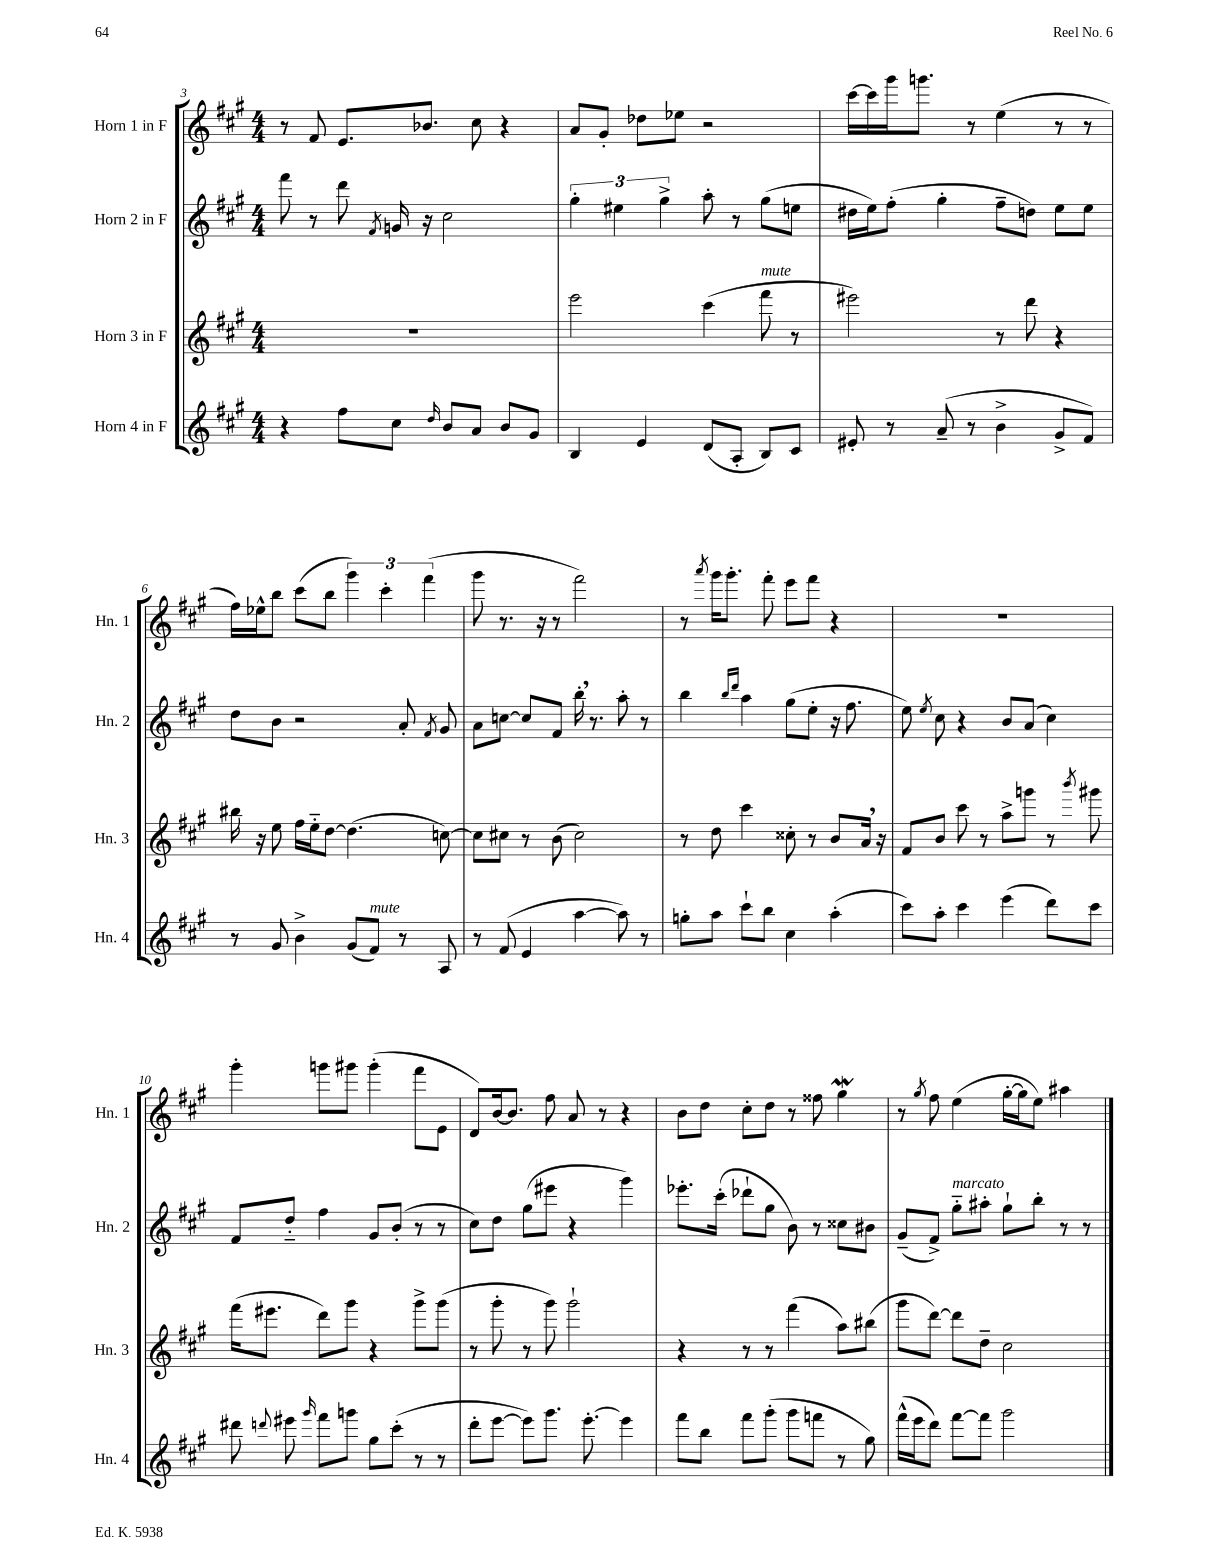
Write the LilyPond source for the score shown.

<<
\new StaffGroup <<
\new Staff = "s0" \with { instrumentName = "Horn 1 in F" shortInstrumentName = "Hn. 1" } {
    \clef treble \key a \major \numericTimeSignature \time 4/4
    \autoBeamOff r8 fis'8 e'8.[ bes'8.] cis''8 r4 |
    a'8[ gis'8]-. des''8[ ees''8] r2 |
    cis'''16[~ cis'''16 gis'''16 g'''8.] r8 e''4( r8 r8 |
    fis''16[) ees''16-^ b''8] cis'''8[( b''8] \tuplet 3/2 { gis'''4) cis'''4-. fis'''4( } |
    gis'''8 r8. r16 r8 fis'''2) |
    r8 \acciaccatura { a'''8 } gis'''16[ gis'''8.]-. fis'''8-. e'''8[ fis'''8] r4 |
    R1 |
    gis'''4-. g'''8[ gis'''8] gis'''4-.( fis'''8[ e'8] |
    d'8[) b'16~ b'8.] fis''8 a'8 r8 r4 |
    b'8[ d''8] cis''8[-. d''8] r8 fisis''8 gis''4\mordent |
    r8 \acciaccatura { gis''8 } fis''8 e''4( gis''16[~-. gis''16 e''8]) ais''4 \bar "|." |
}
\new Staff = "s1" \with { instrumentName = "Horn 2 in F" shortInstrumentName = "Hn. 2" } {
    \clef treble \key a \major \numericTimeSignature \time 4/4
    \autoBeamOff fis'''8 r8 d'''8 \acciaccatura { fis'8 } g'16 r16 cis''2 |
    \tuplet 3/2 { gis''4-. eis''4 gis''4-> } a''8-. r8 gis''8[( e''8] |
    dis''16[ e''16) fis''8]-.( gis''4-. fis''8[-- d''8]) e''8[ e''8] |
    d''8[ b'8] r2 a'8-. \acciaccatura { fis'8 } gis'8 |
    a'8[ c''8]~ c''8[ fis'8] b''16-. \breathe r8. a''8-. r8 |
    b''4 \grace { b''16[ d'''16] } a''4 gis''8[( e''8]-. r16 fis''8. |
    e''8) \acciaccatura { e''8 } cis''8 r4 b'8[ a'8]( cis''4) |
    fis'8[ d''8]-_ fis''4 gis'8[ b'8]-.( r8 r8 |
    cis''8[) d''8] gis''8[( eis'''8] r4 gis'''4) |
    ees'''8.[-. cis'''16]-.( des'''8[-! gis''8] b'8) r8 cisis''8[ bis'8] |
    gis'8[--( fis'8]->) gis''8[-_^\markup { \italic "marcato" } ais''8]-. gis''8[-! b''8]-. r8 r8 \bar "|." |
}
\new Staff = "s2" \with { instrumentName = "Horn 3 in F" shortInstrumentName = "Hn. 3" } {
    \clef treble \key a \major \numericTimeSignature \time 4/4
    \autoBeamOff R1 |
    e'''2 cis'''4( fis'''8^\markup { \italic "mute" } r8 |
    eis'''2) r8 d'''8 r4 |
    bis''16 r16 e''8 fis''16[ e''16-_ d''8]~ d''4.( c''8~) |
    c''8[ cis''8] r8 b'8( cis''2) |
    r8 d''8 cis'''4 cisis''8-. r8 b'8[ a'16] \breathe r16 |
    fis'8[ b'8] cis'''8 r8 a''8[-> g'''8] r8 \acciaccatura { b'''8 } gis'''8 |
    fis'''16[( eis'''8.] d'''8[) gis'''8] r4 gis'''8[-> gis'''8]( |
    r8 gis'''8-. r8 gis'''8) gis'''2-! |
    r4 r8 r8 fis'''4( a''8[) bis''8]( |
    gis'''8[ d'''8]~) d'''8[ d''8]-- cis''2 \bar "|." |
}
\new Staff = "s3" \with { instrumentName = "Horn 4 in F" shortInstrumentName = "Hn. 4" } {
    \clef treble \key a \major \numericTimeSignature \time 4/4
    \autoBeamOff r4 fis''8[ cis''8] \grace { d''16 } b'8[ a'8] b'8[ gis'8] |
    b4 e'4 d'8[( a8]-. b8[) cis'8] |
    eis'8-. r8 a'8--( r8 b'4-> gis'8[-> fis'8]) |
    r8 gis'8 b'4-> gis'8[( fis'8]^\markup { \italic "mute" }) r8 a8 |
    r8 fis'8( e'4 a''4~ a''8) r8 |
    g''8[-. a''8] cis'''8[-! b''8] cis''4 a''4-.( |
    cis'''8[) a''8]-. cis'''4 e'''4( d'''8[) cis'''8] |
    dis'''8 \appoggiatura { d'''8 } eis'''8 \grace { gis'''16 } fis'''8[ g'''8] gis''8[ cis'''8]-.( r8 r8 |
    d'''8[-. e'''8]~ e'''8[) gis'''8.] e'''8.~-. e'''4 |
    fis'''8[ b''8] fis'''8[ gis'''8]-.( gis'''8[ f'''8] r8 gis''8) |
    fis'''16[-^( e'''16 d'''8]) fis'''8[~ fis'''8] gis'''2 \bar "|." |
}
>>
>>
\layout { \context { \Score currentBarNumber = #3 } }
